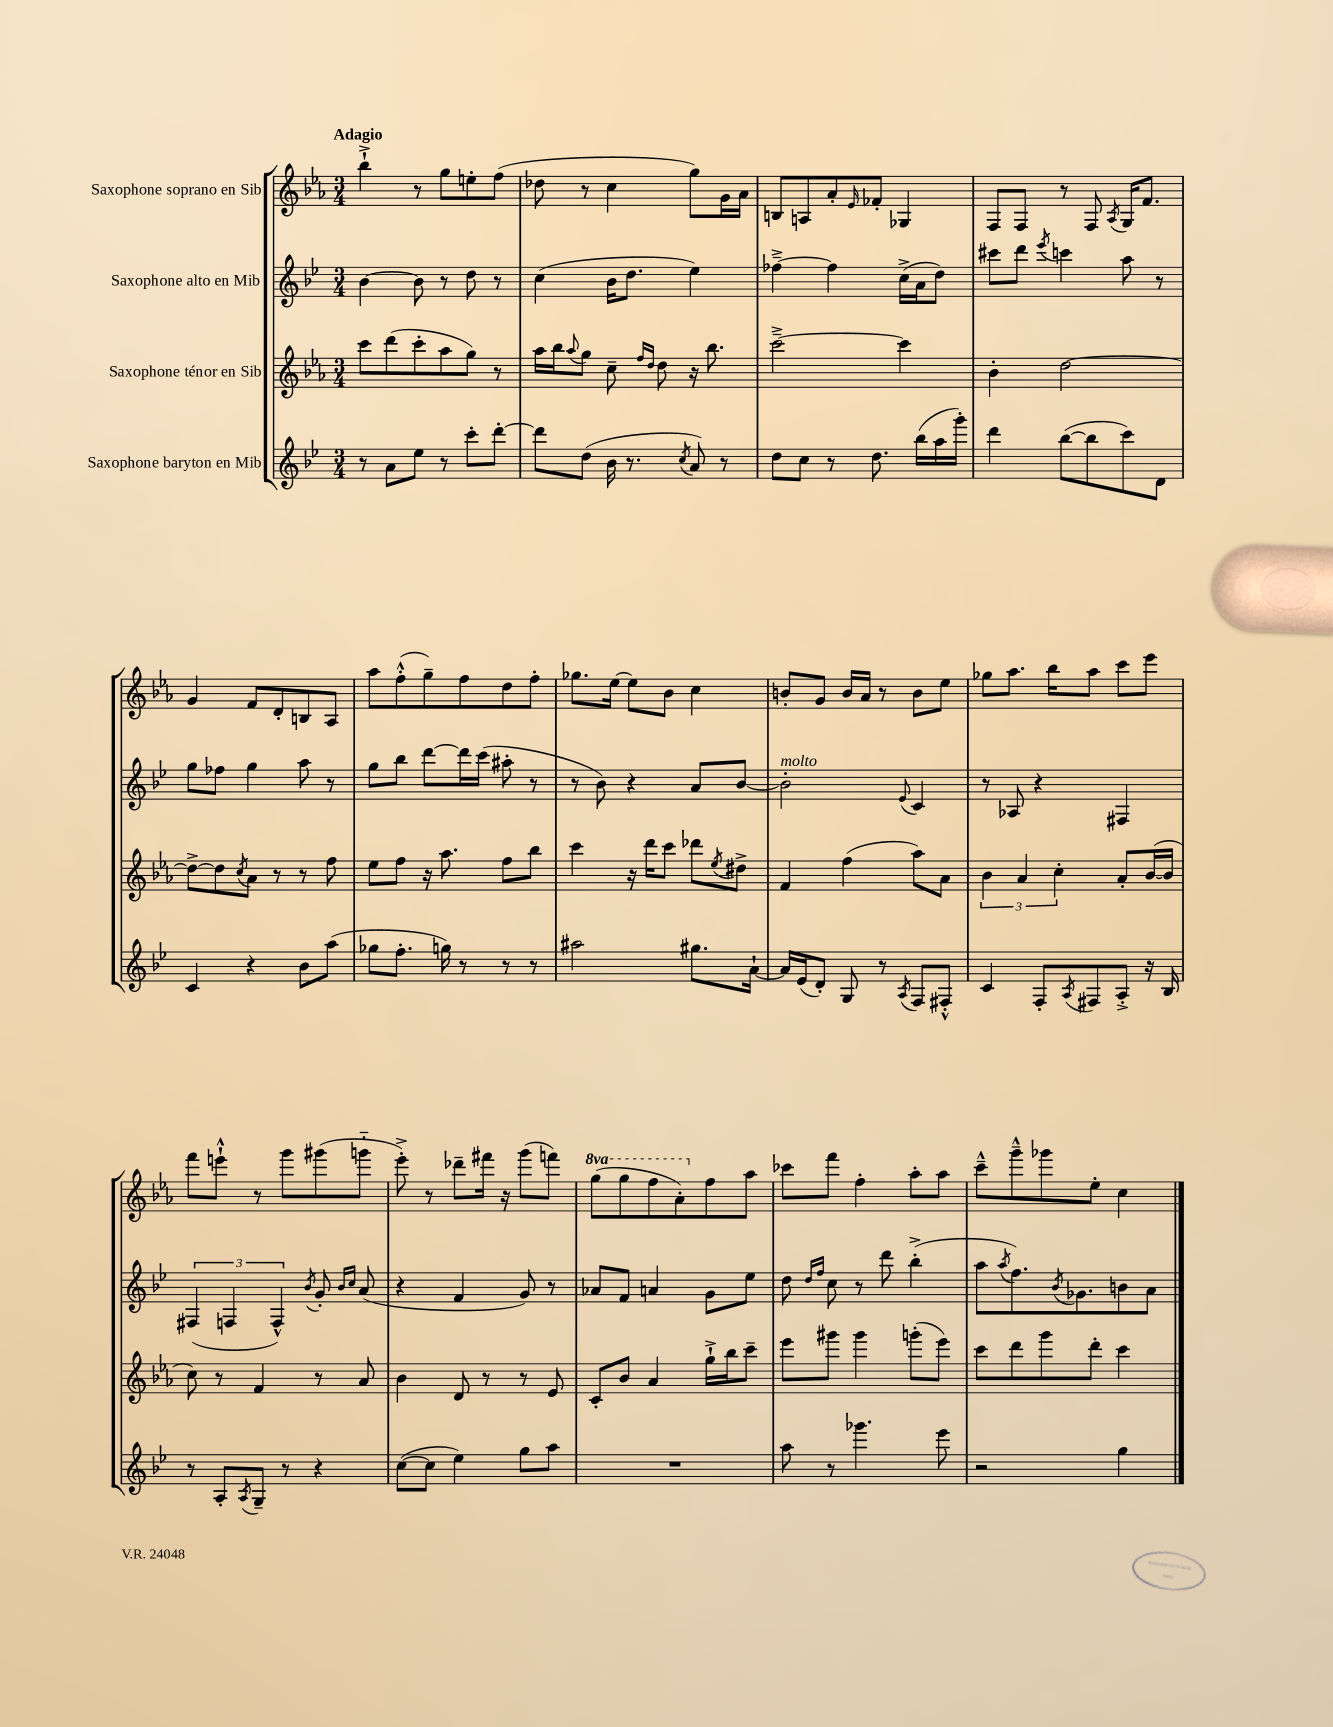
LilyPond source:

<<
\new StaffGroup <<
\new Staff = "s0" \with { instrumentName = "Saxophone soprano en Sib" } {
    \clef treble \key ees \major \numericTimeSignature \time 3/4 \set Staff.ottavationMarkups = #ottavation-simple-ordinals \tempo "Adagio"
    bes''4-!-> r8 g''8 e''8-. f''8( |
    des''8 r8 c''4 g''8) g'16 aes'16 |
    b8 a8 aes'8-. \grace { ees'16 } fes'8-. ges4 |
    f8 f8 r8 f8 \acciaccatura { aes8 } g16 f'8. |
    g'4 f'8 d'8-. b8 aes8 |
    aes''8 f''8-.-^( g''8--) f''8 d''8 f''8-. |
    ges''8. ees''16~ ees''8 bes'8 c''4 |
    b'8-. g'8 b'16 aes'16 r8 b'8 ees''8 |
    ges''8 aes''8. bes''16 aes''8 c'''8 ees'''8 |
    f'''8 e'''8-!-^ r8 g'''8 gis'''8( g'''8-_ |
    ees'''8-.->) r8 des'''8-- fis'''16 r16 g'''8( f'''8) |
    \ottava #1 g'''8( g'''8 f'''8 aes''8-.) \ottava #0 f''8 aes''8 |
    ces'''8 f'''8 f''4-. aes''8-. aes''8 |
    c'''8---^ g'''8---^ ges'''8 ees''8-. c''4 \bar "|." |
}
\new Staff = "s1" \with { instrumentName = "Saxophone alto en Mib" } {
    \clef treble \key bes \major \numericTimeSignature \time 3/4
    bes'4~ bes'8 r8 d''8 r8 |
    c''4( bes'16 d''8. ees''4) |
    fes''4~---> fes''4 c''16->( a'16 d''8) |
    cis'''8 d'''8 \acciaccatura { ees'''8 } c'''4 a''8 r8 |
    g''8 fes''8 g''4 a''8 r8 |
    g''8 bes''8 d'''8~ d'''16 c'''16( ais''8-. r8 |
    r8 bes'8) r4 a'8 bes'8~ |
    bes'2-.^\markup { \italic "molto" } \appoggiatura { ees'8 } c'4 |
    r8 aes8 r4 fis4 |
    \tuplet 3/2 { fis4( f4 f4-^) } \acciaccatura { bes'8 } g'8-. \grace { bes'16 c''16 } a'8( |
    r4 f'4 g'8) r8 |
    aes'8 f'8 a'4 g'8 ees''8 |
    d''8 \grace { d''16 f''16 } c''8 r8 d'''8 bes''4-.->( |
    a''8 \acciaccatura { a''8 } f''8.) \acciaccatura { bes'8 } ges'8. b'8 a'8 \bar "|." |
}
\new Staff = "s2" \with { instrumentName = "Saxophone ténor en Sib" } {
    \clef treble \key ees \major \numericTimeSignature \time 3/4
    c'''8 d'''8( c'''8-. aes''8 g''8) r8 |
    aes''16 bes''16 \appoggiatura { aes''8 } g''8 c''8-- \grace { f''16 d''16 } d''8 r16 bes''8. |
    c'''2~---> c'''4 |
    bes'4-. d''2~ |
    d''8~-> d''8 \acciaccatura { c''8 } aes'8 r8 r8 f''8 |
    ees''8 f''8 r16 aes''8. f''8 bes''8 |
    c'''4 r16 d'''16 c'''8 des'''8 \acciaccatura { ees''8 } dis''8-> |
    f'4 f''4( aes''8) aes'8 |
    \tuplet 3/2 { bes'4 aes'4 c''4-. } aes'8-. bes'16~( bes'16 |
    c''8) r8 f'4 r8 aes'8 |
    bes'4 d'8 r8 r8 ees'8 |
    c'8-. bes'8 aes'4 g''16-!-> bes''16 c'''8-- |
    ees'''8 gis'''8 gis'''4 g'''8-.( ees'''8) |
    c'''8 d'''8 g'''8 d'''8-. c'''4 \bar "|." |
}
\new Staff = "s3" \with { instrumentName = "Saxophone baryton en Mib" } {
    \clef treble \key bes \major \numericTimeSignature \time 3/4
    r8 a'8 ees''8 r8 c'''8-. d'''8~-. |
    d'''8 d''8( bes'16 r8. \acciaccatura { c''8 } a'8) r8 |
    d''8 c''8 r8 d''8. bes''16( a''16 g'''16-.) |
    d'''4 bes''8~( bes''8 c'''8) d'8 |
    c'4 r4 bes'8 a''8( |
    ges''8 f''8.-. g''16) r8 r8 r8 |
    ais''2 gis''8. a'16~-! |
    a'16 ees'16( d'8-.) g8 r8 \acciaccatura { a8 } f8 fis8-.-^ |
    c'4 f8-. \acciaccatura { a8 } fis8 a8-.-> r16 bes16 |
    r8 a8-. \acciaccatura { a8 } g8-- r8 r4 |
    c''8~( c''8 ees''4) g''8 a''8 |
    R2. |
    a''8 r8 ges'''4. ees'''8 |
    r2 g''4 \bar "|." |
}
>>
>>
\layout { \context { \Score \remove "Bar_number_engraver" } }
